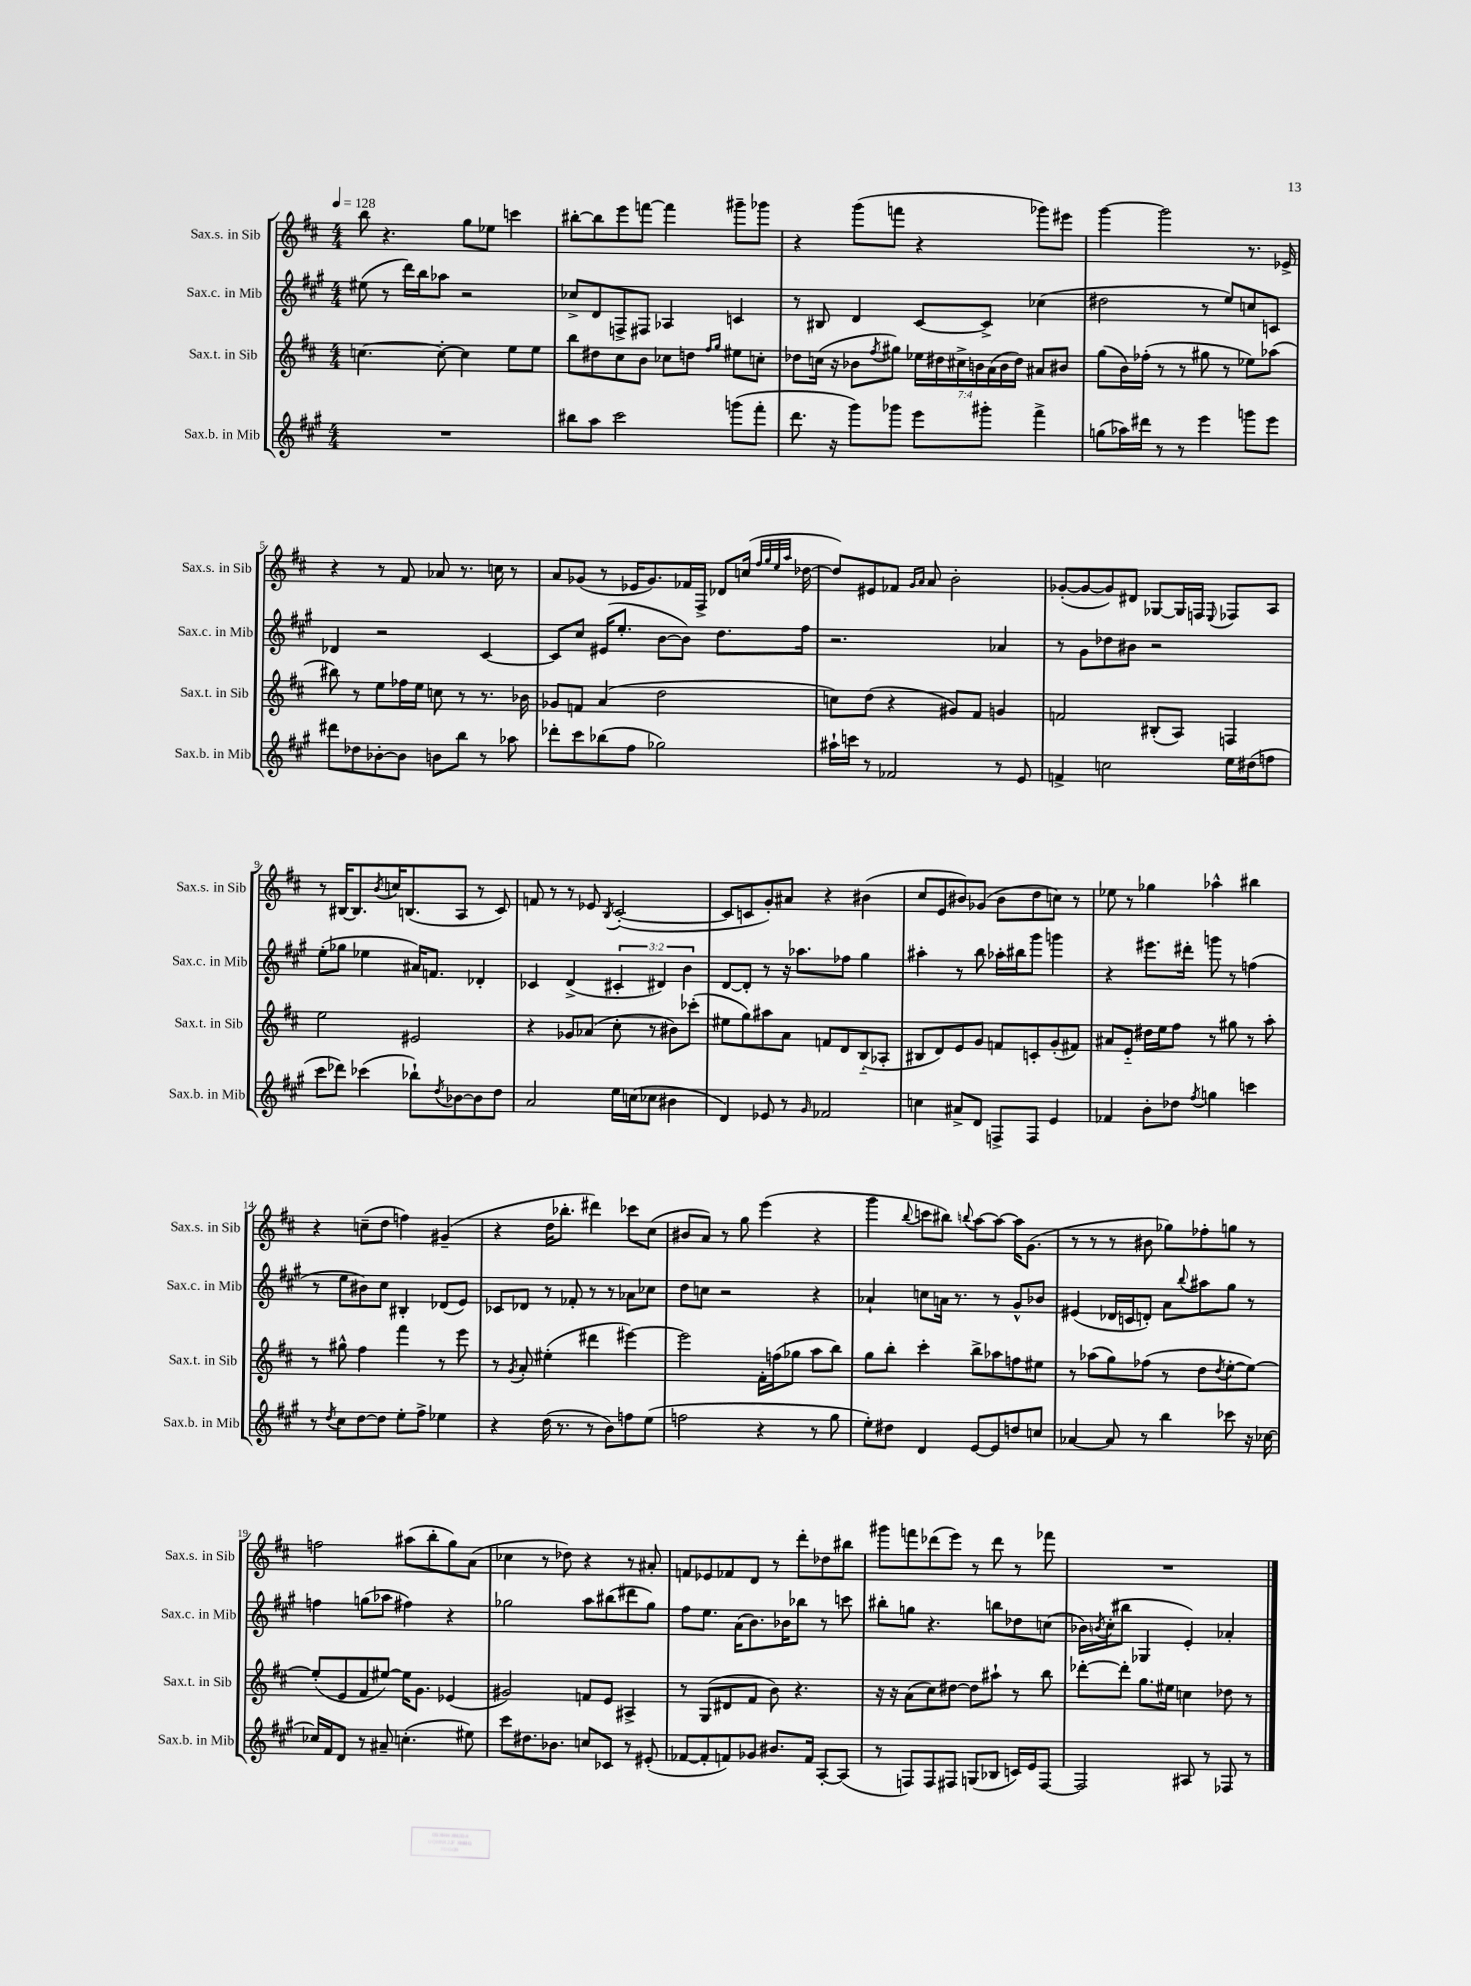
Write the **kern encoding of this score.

**kern	**kern	**kern	**kern
*staff4	*staff3	*staff2	*staff1
*clefG2	*clefG2	*clefG2	*clefG2
*k[f#c#g#]	*k[f#c#]	*k[f#c#g#]	*k[f#c#]
*M4/4	*M4/4	*M4/4	*M4/4
*MM128	*MM128	*MM128	*MM128
1r	[4.cc	(8ee#	8bb
.	.	8r	4.r
.	.	16ddd)	.
.	.	16bb	.
.	8cc'_	8aa-	.
.	4cc]	2r	8gg
.	.	.	8ee-
.	8ee	.	4ccc
.	8ee	.	.
=	=	=	=
8bb#	8bb	8cc-^	[8bb#'
8aa	8dd#	8d	8bb#]
2ccc#	8cc#	8F^	8eee
.	8b	8F#	[8fff
.	8cc-	4A-	4fff]
.	8dd	.	.
.	16qqff#	.	.
.	16qqgg	.	.
(8ggg	8ee#	4c	8ggg#~
8fff#'	8cc'	.	8ggg-
=	=	=	=
8.ddd	8dd-	8r	4r
.	(16cc	8B#	.
16r	16r	.	.
8ggg#)	8b-	4d	(8ggg
.	8qff#	.	.
8ggg-	8gg#)	.	8fff
8eee	28ee-	[8c#	4r
.	28dd#	.	.
.	28cc#^	.	.
.	28b	.	.
8ggg#'	.	8c#^]	.
.	(28a	.	.
.	28b	.	.
.	28dd#)	.	.
4fff#^	8a#	(4cc-	8ggg-)
.	8b#	.	8eee#
=	=	=	=
(8gg	(8gg	2dd#	[4ggg
16aa-)	16b)	.	.
16ddd#	(16ff-'	.	.
8r	8r	.	2ggg]
8r	8r	.	.
4eee	8gg#	8r	.
.	8r	8ee)	.
8ggg	8ee-)	8cc	8.r
8eee	(8aa-	8c	.
.	.	.	16e-^
=	=	=	=
8ddd#	8bb#)	4d-	4r
8dd-	8r	.	.
[8b-'	8ee	2r	8r
8b-]	16ff-	.	8f#
.	16ee	.	.
8b	8cc	.	8a-
8bb	8r	.	8.r
8r	8.r	[4c#	.
.	.	.	16cc
8aa-	.	.	8r
.	16b-	.	.
=	=	=	=
8ddd-'	8g-	8c#]	8a
8ccc#	8f	8cc#	(8g-
(8bb-	(4a	(16e#	8r
.	.	8.ee'	.
8ff#	.	.	16e-
.	.	.	8.g-)
2gg-)	2dd	[8b	.
.	.	8b])	16f-
.	.	.	16F#^
.	.	8.dd	8d-
.	.	.	(16cc
.	.	.	32qqff#
.	.	.	32qqgg
.	.	.	32qqee
.	.	.	32qqaa
.	.	16ff#	[16dd-
=	=	=	=
16aa#`	8cc)	2.r	8dd-])
16ccc	.	.	.
8r	(8dd	.	8e#
2f-	4r	.	8f-
.	.	.	16qqg
.	.	.	16qqa
.	.	.	8a
.	8g#)	.	2b'
.	8f#	.	.
8r	4g	4a-	.
8e	.	.	.
=	=	=	=
4f^	2f	8r	([8g-'
.	.	8g#	8g-_
2cc	.	8dd-	8g-])
.	.	8b#	8d#
.	(8B#'	2r	[8G-
.	8A)	.	16G-]
.	.	.	16F
.	.	.	8qqE
16ee	4F	.	8F-
(16dd#	.	.	.
8ff	.	.	8A
=	=	=	=
8ccc#	2ee	(8ee'	8r
8ddd-)	.	8gg-	[16B#
.	.	.	8.B#]
(4ccc-	.	4ee-	.
.	.	.	8qb
.	.	.	16cc
.	.	.	(8.B
8bb-`)	2e#	16a#)	.
.	.	8.f	.
8qdd	.	.	.
[8b-	.	.	8A
8b-]	.	4d-'	8r
8dd	.	.	8c#)
=	=	=	=
2a	4r	4c-	8f
.	.	.	8r
.	8g-	(4d^	8r
.	(8a-	.	8e-
.	.	.	8qB
16ee	8cc#'	6c#'	([2c#'
(16cc	.	.	.
8cc-	8r	.	.
.	.	6d#)	.
4b#	8b#)	.	.
.	.	6b	.
.	(8ccc-'	.	.
=	=	=	=
4d)	8ee#	[8d	8c#]
.	8gg)	8d']	8c
8e-	8aa#	8r	8g')
8r	8a	16r	8a#
.	.	8.aa-	.
16qqg#	.	.	.
2f-	8f	.	4r
.	8d	8ff-	.
.	(8B'~	4gg#	(4b#
.	8A-'	.	.
=	=	=	=
4cc	8B#	4aa#'	8cc#
.	8d)	.	8e
8a#^	8e	8r	8b#)
8d	8g	8bb	(8g-
8F^	8f	16aa-'	8b#
.	.	16bb#	.
8F	8c'	8ggg#	8dd
4e	(8g'	4ggg	8cc)
.	8f#)	.	8r
=	=	=	=
4f-	8a#	4r	8ee-
.	8e'~	.	8r
8b'	16dd#	8.eee#	4gg-
.	16ee	.	.
8dd-	8ff#	.	.
.	.	16ddd#'	.
8qff#	.	.	.
4gg	8r	8ggg	4aa-^^
.	8gg#	8r	.
4ccc	8r	(4ff	4bb#
.	8aa'	.	.
=	=	=	=
8r	8r	8r	4r
8qdd	.	.	.
8cc#	8gg#^^	8ee	.
[8dd	4ff#	8b#)	(8cc~
8dd]	.	8cc#	8dd
8ee'	4fff#	4B#'	4ff)
8ff#^	.	.	.
4ee-	8r	(8d-	(4g#~
.	8eee	8e)	.
=	=	=	=
4r	8r	8c-	4r
.	8qg	.	.
.	8a'	8d-	.
(16dd	(4ee#'	8r	16dd
8.r	.	.	8.bb-'
.	.	8f-'	.
8r	4ddd#	8r	4ddd#)
8b)	.	8r	.
8ff	[4eee#)	8a-	8ccc-
(8ee	.	8cc-	(8cc#
=	=	=	=
2ff	2eee#]	8dd	8b#
.	.	8cc	8a)
.	.	2r	8r
.	.	.	8gg
4r	16f#'	.	(4eee
.	(16ff	.	.
.	8gg-	.	.
8r	8aa	4r	4r
8gg#	8bb)	.	.
=	=	=	=
8ee')	8gg	4a-`	4ggg
8dd#	8bb'	.	.
.	.	.	8qqbb
4d	4ccc#'	8cc	8ccc
.	.	16a	8bb#)
.	.	8.r	.
.	.	.	8qqbb
[8e	8bb^	.	[8aa
8e]	8aa-	8r	8aa_
8dd	8ff	8g#^^	16aa]
.	.	.	(8.g
8cc	8ee#	8b-	.
=	=	=	=
[4a-	8r	(4e#	8r
.	(8aa-	.	8r
8a-]	8gg)	16d-	8r
.	.	16c	.
8r	(8ff-	8d')	8b#
4bb	8r	8a	8gg-)
.	.	8qqbb	.
.	8dd	8aa#	8ff-'
.	8qdd	.	.
8ccc-	[8ee'	8gg#	8gg
16r	8ee_)	8r	8r
[16cc-	.	.	.
=	=	=	=
16cc-]	(8ee']	4ff	2ff
16f#	.	.	.
8d	8e	.	.
8r	8f#	(8gg	.
8a#~	[8ee#)	8aa-	.
(4.cc'	16ee#]	4ff#)	(8aa#
.	8.g	.	.
.	.	.	8bb'
.	(4e-	4r	8gg)
8ee#)	.	.	(8a
=	=	=	=
8ccc#	2g#)	2gg-	4cc-
8.dd#	.	.	.
.	.	.	8r
8.b-	.	.	.
.	.	.	8dd-)
8cc	8f	8aa	4r
8c-	8e	(8bb#	.
8r	4A#^	8ddd#	8r
(8e#'	.	8gg-)	8a#'
=	=	=	=
[8f-	8r	8ff#	8f
8f-']	(8G	8.ee	8e-
8f)	8d#	.	8f-
.	.	(16a	.
8g-	8f#	8.b)	8d
8.b#	8b)	.	8r
.	.	16b-	.
.	4.r	8bb-	8ddd'
16f	.	.	.
[8A'	.	8r	8dd-
(8A]	.	8ccc	8bb#
=	=	=	=
8r	16r	8bb#'	8ggg#
.	16r	.	.
8F)	(8a	8gg	8fff
8F	8cc#)	4.r	(8ddd-
8F#	[8dd#	.	8eee)
(8G	8dd#]	.	8r
8B-	8aa#`	8bb	8ddd-
16c)	8r	8dd-	8r
16e	.	.	.
[8F#	8bb	(8cc	8fff-
=	=	=	=
2F#]	[8ddd-'	16b-)	1r
.	.	8qb	.
.	.	(16cc#'	.
.	8ddd-']	8bb#	.
.	8.gg	4G-	.
.	16ee#	.	.
8A#	4cc	4e')	.
8r	.	.	.
8F-	8dd-	4a-'	.
8r	8r	.	.
==	==	==	==
*-	*-	*-	*-
